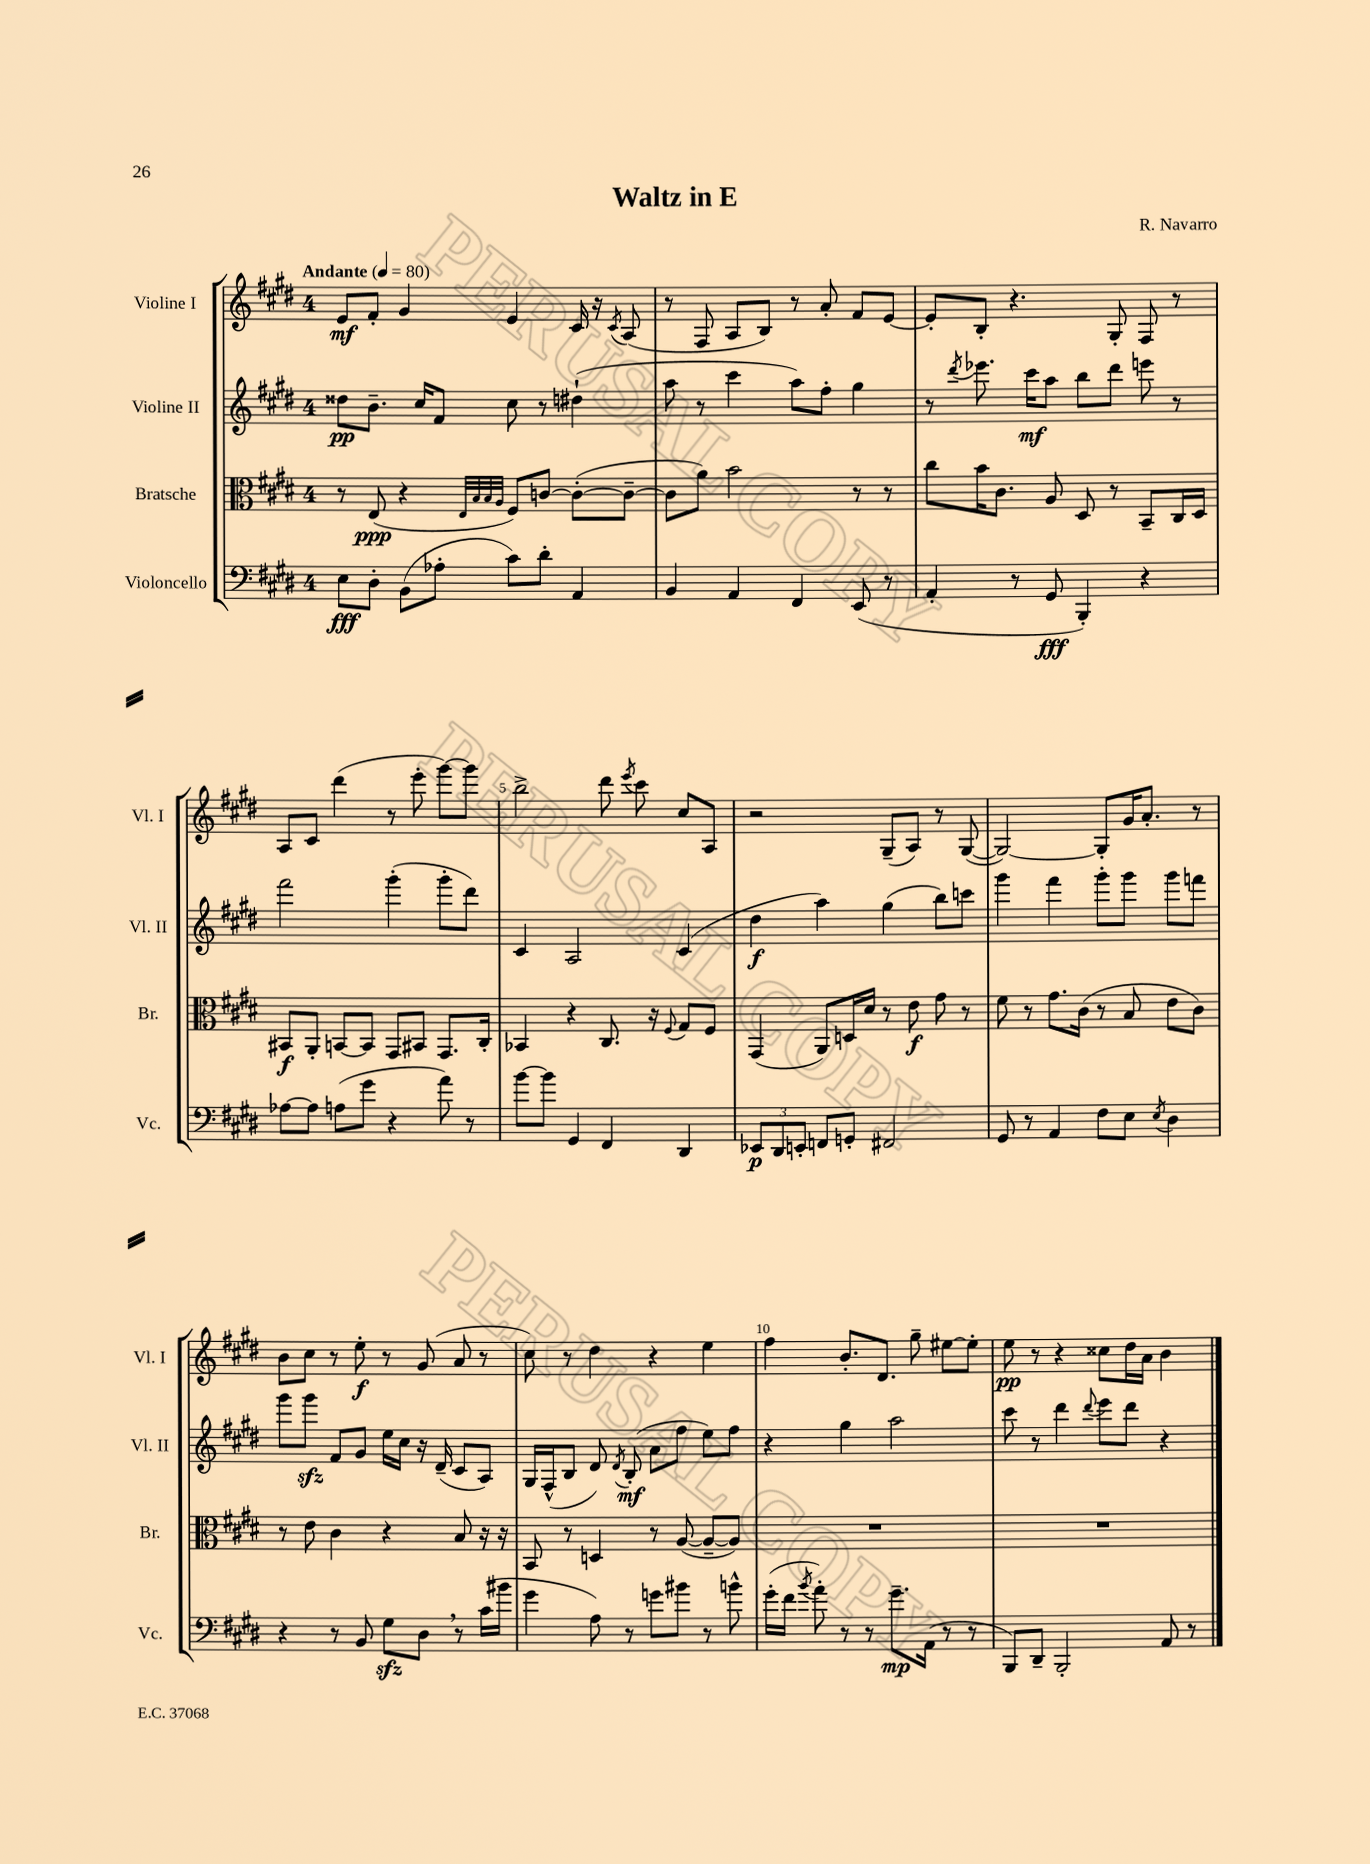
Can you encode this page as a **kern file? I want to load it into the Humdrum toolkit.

**kern	**kern	**kern	**kern
*staff4	*staff3	*staff2	*staff1
*clefF4	*clefC3	*clefG2	*clefG2
*k[f#c#g#d#]	*k[f#c#g#d#]	*k[f#c#g#d#]	*k[f#c#g#d#]
*M4/4	*M4/4	*M4/4	*M4/4
*MM80	*MM80	*MM80	*MM80
8E	8r	8dd##	8e
8D#'	(8E	8.b~	8f#'
(8BB	4r	.	4g#
.	.	16cc#	.
8A-'	.	8f#	.
.	32qqE	.	.
.	32qqB	.	.
.	32qqB	.	.
.	32qqA	.	.
8c#)	8F#)	8cc#	4e
8d#'	[8c	8r	.
4AA	(8c'_	(4dd#`	16c#
.	.	.	16r
.	.	.	8qc#
.	8c~_	.	(8A
=	=	=	=
4BB	8c]	8aa	8r
.	8a)	8r	8F#
4AA	2b	4ccc#	8A
.	.	.	8B)
4FF#	.	8aa)	8r
.	.	8ff#'	8a'
(8EE	8r	4gg#	8f#
8r	8r	.	[8e
=	=	=	=
4AA'	8cc#	8r	8e']
.	.	8qddd#	.
.	16b	8.eee-	8B'
.	8.c#	.	.
8r	.	.	4.r
.	.	16ccc#	.
8GG#	8A	8aa	.
4BBB')	8D#	8bb	.
.	8r	8ddd#	8G#'
4r	8BB~	8eee	8F#
.	16C#	8r	8r
.	16D#	.	.
=	=	=	=
[8A-	8BB#	2fff#	8A
8A-]	8AA'	.	8c#
(8A	[8BB	.	(4ddd#
8g#	8BB]	.	.
4r	8GG#	(4ggg#'	8r
.	8BB#	.	8eee'
8a)	8.GG#	8ggg#'	[8ggg#)
8r	.	8ddd#)	8ggg#]
.	16C#'	.	.
=	=	=	=
[8b	4BB-	4c#	2bb^
8b]	.	.	.
4GG#	4r	2A	.
4FF#	8.C#	.	8ddd#
.	.	.	8qeee
.	.	.	8ccc#
.	16r	.	.
.	8qqF#	.	.
4DD#	8G#	(4c#	8cc#
.	8F#	.	8A
=	=	=	=
12EE-	(4GG#	4dd#	2r
12DD#	.	.	.
12EE'	.	.	.
8FF	8AA)	4aa)	.
8GG'	16D	.	.
.	16d#	.	.
2FF#	8r	(4gg#	(8G#~
.	8e	.	8A)
.	8g#	8bb)	8r
.	8r	8ccc	([8G#
=	=	=	=
8GG#	8f#	4ggg#	2G#_)
8r	8r	.	.
4AA	8.g#	4fff#	.
.	(16c#	.	.
8F#	8r	8ggg#'	8G#']
8E	8B	8ggg#	16g#
.	.	.	8.a'
8qE	.	.	.
4D#	8e	8ggg#	.
.	8c#)	8fff	8r
=	=	=	=
4r	8r	8ggg#	8b
.	8e	8ggg#	8cc#
8r	4c#	8f#	8r
8BB	.	8g#	8ee'
8G#	4r	16ee	8r
.	.	16cc#	.
8D#	.	16r	(8g#
.	.	(16d#~	.
8r	8B	8c#	8a
(16c#	16r	8A)	8r
16b#	16r	.	.
=	=	=	=
4g#	8BB	16G#	8cc#)
.	.	(16F#^^	.
.	8r	8B	8r
8A)	4D	8d#)	4dd#
.	.	8qd#	.
8r	.	(8B'	.
8g	8r	8a	4r
8b#	([8A	8ff#	.
8r	8A~_	8ee)	4ee
8b^^	8A])	8ff#	.
=	=	=	=
(16g#'	1r	4r	4ff#
16f#	.	.	.
8qb	.	.	.
8a')	.	.	.
8r	.	4gg#	8.b'
8r	.	.	.
.	.	.	8.d#
8.g#~	.	2aa	.
.	.	.	8gg#~
(16AA	.	.	.
8r	.	.	[8ee#
8r	.	.	8ee#']
=	=	=	=
8BBB)	1r	8ccc#	8ee
8DD#~	.	8r	8r
2BBB'	.	4ddd#	4r
.	.	8qqddd#	.
.	.	8eee	8cc##
.	.	8ddd#	16dd#
.	.	.	16a
8AA	.	4r	4b
8r	.	.	.
==	==	==	==
*-	*-	*-	*-
